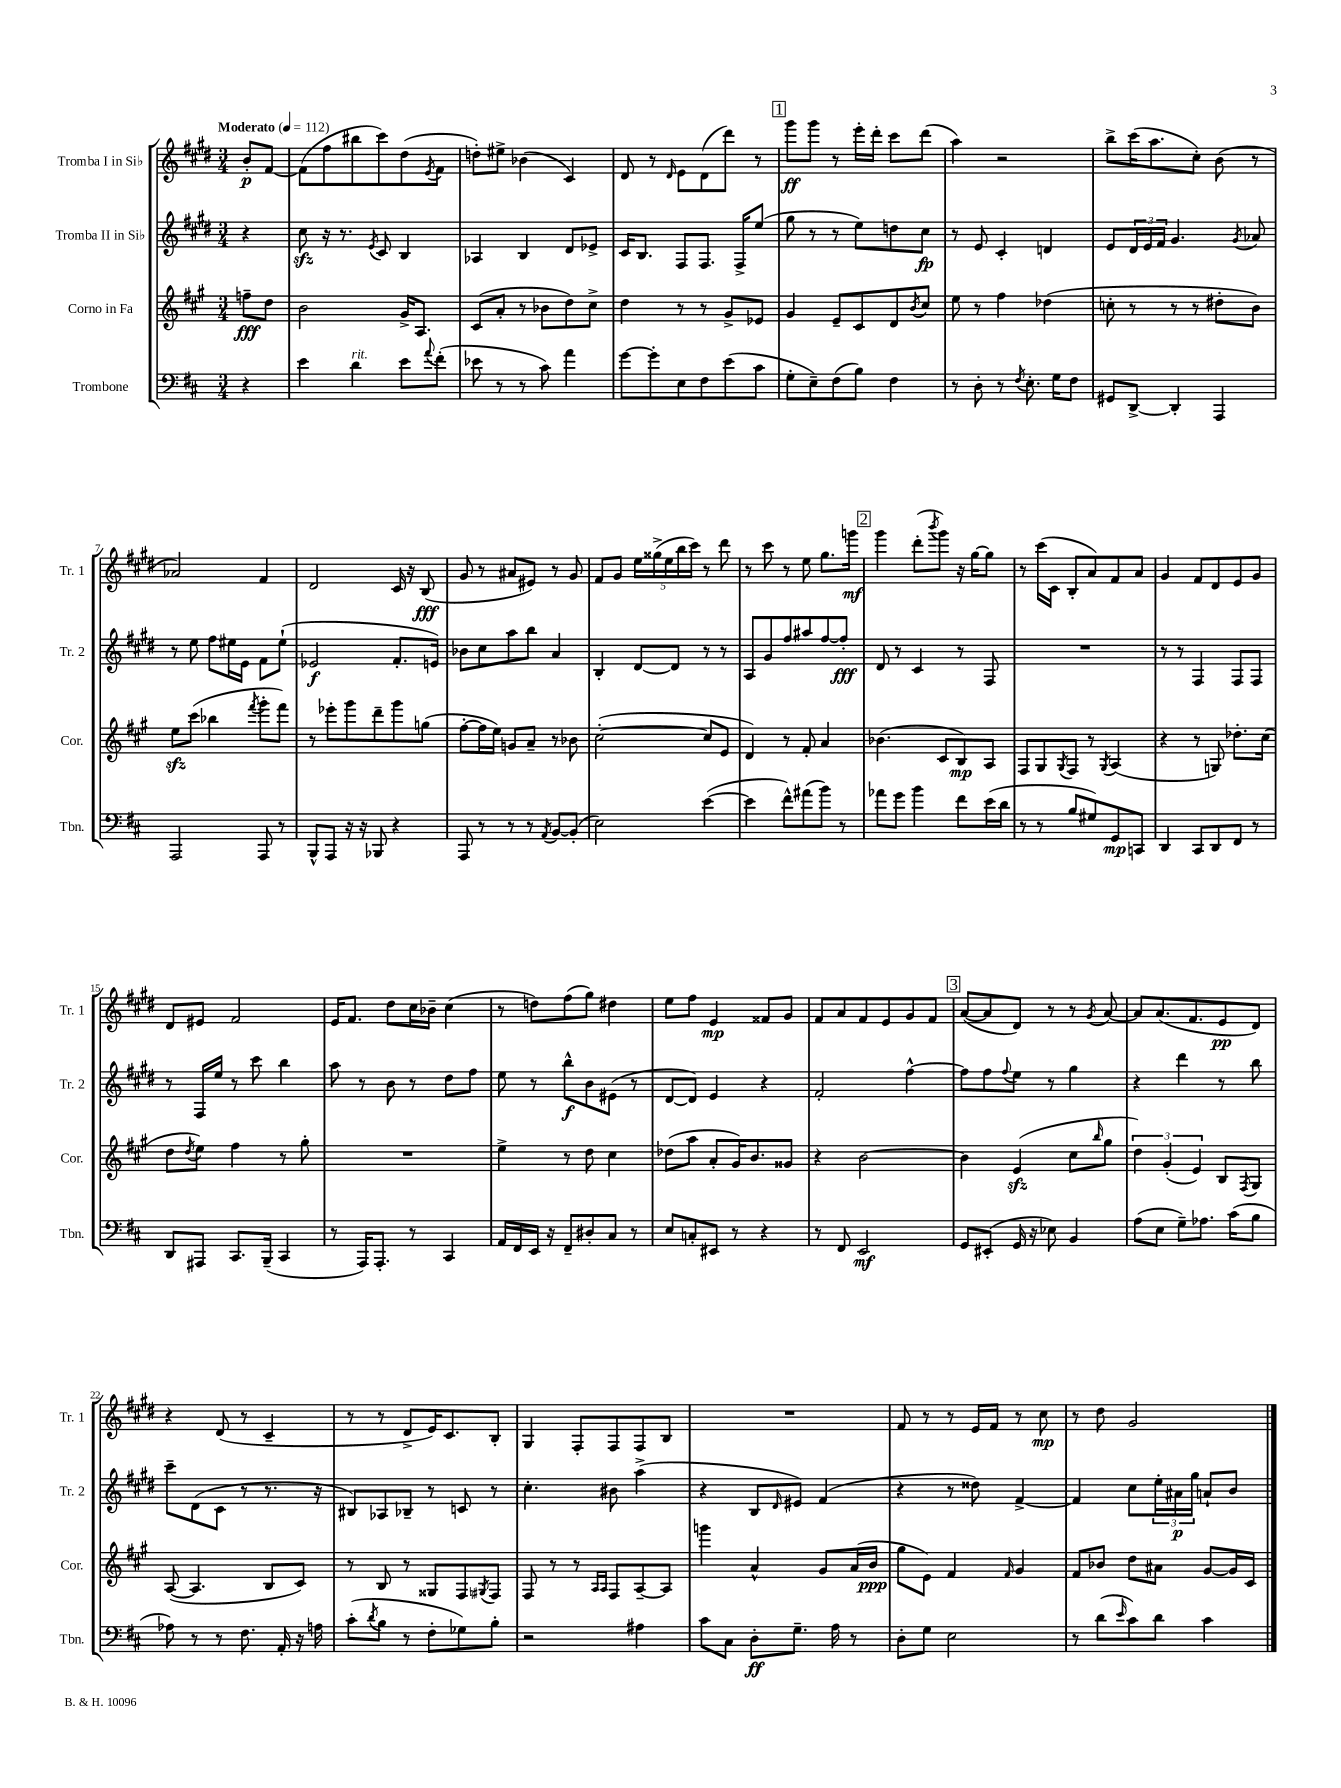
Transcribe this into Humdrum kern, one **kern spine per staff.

**kern	**dynam	**kern	**dynam	**kern	**dynam	**kern	**dynam
*part4	*part4	*part3	*part3	*part2	*part2	*part1	*part1
*staff4	*staff4	*staff3	*staff3	*staff2	*staff2	*staff1	*staff1
*I"Trombone	*	*I"Corno in Fa	*	*I"Tromba II in Si♭	*	*I"Tromba I in Si♭	*
*I'Tbn.	*	*I'Cor.	*	*I'Tr. 2	*	*I'Tr. 1	*
*clefF4	*	*clefG2	*	*clefG2	*	*clefG2	*
*k[f#c#]	*	*k[f#c#g#]	*	*k[f#c#g#d#]	*	*k[f#c#g#d#]	*
*M3/4	*	*M3/4	*	*M3/4	*	*M3/4	*
*MM112	*	*MM112	*	*MM112	*	*MM112	*
=	=	=	=	=	=	=	=
!	!	!	!	!	!	!LO:TX:a:B:t=Moderato	!
4r	.	8ffn~\L	fff	4r	.	8b'/L	p
.	.	8dd\J	.	.	.	[8f#/J	.
=1	=1	=1	=1	=1	=1	=1	=1
4e\	.	2b\	.	8cc#zz\	.	(8f#\L]	.
.	.	.	.	16r	.	8ff#\	.
.	.	.	.	8.r	.	.	.
!LO:TX:a:i:t=rit.	!	!	!	!	!	!	!
4d\	.	.	.	.	.	8bb#X\	.
.	.	.	.	8qe/	.	.	.
.	.	.	.	8c#/	.	8ccc#\)	.
8e\L	.	16g#^/KL	.	4B/	.	(8dd#\	.
.	.	8.A/J	.	.	.	.	.
8qqa/	.	.	.	.	.	8qe/	.
(8f#'\J	.	.	.	.	.	8f#\J	.
=2	=2	=2	=2	=2	=2	=2	=2
8e-X\	.	(8c#/L	.	4A-X/	.	8ddn'\L)	.
8r	.	8a'/J	.	.	.	8ee#X^\J	.
8r	.	8r	.	4B/	.	(4b-X\	.
8c#\)	.	8b-X\L	.	.	.	.	.
4a\	.	8dd\)	.	8d#/L	.	4c#/)	.
.	.	8cc#^\J	.	8e-X^/J	.	.	.
=3	=3	=3	=3	=3	=3	=3	=3
[8g\L	.	4dd\	.	16c#/KL	.	8d#/	.
.	.	.	.	8.B/J	.	.	.
8g'\]	.	.	.	.	.	8r	.
.	.	.	.	.	.	16qqd#/	.
8E\	.	8r	.	8F#/L	.	8e\L	.
8F#\	.	8r	.	8.F#/J	.	(8d#\	.
(8e\	.	8g#^/L	.	.	.	8ddd#\J)	.
.	.	.	.	16F#^/KL	.	.	.
8c#\J	.	8e-X/J	.	(8ee/J	.	8r	.
!!LO:REH:place=s1:t=1
=4	=4	=4	=4	=4	=4	=4	=4
8G'\L	.	4g#/	.	8gg#\	.	8ggg#\L	ff
8E~\)	.	.	.	8r	.	8ggg#\J	.
(8F#\	.	8e~/L	.	8r	.	8r	.
8B\J)	.	8c#/	.	8ee\L)	.	16eee'\LL	.
.	.	.	.	.	.	16ddd#'\JJ	.
4F#\	.	8d/	.	8ddn\	.	8ccc#\L	.
.	.	8qb/	.	.	.	.	.
.	.	8cc#/J	.	8cc#\J	fp	(8ddd#\J	.
=5	=5	=5	=5	=5	=5	=5	=5
8r	.	8ee\	.	8r	.	4aa\)	.
8D'\	.	8r	.	8e/	.	.	.
8r	.	4ff#\	.	4c#'/	.	2r	.
8qF#/	.	.	.	.	.	.	.
8.E'\	.	.	.	.	.	.	.
.	.	(4dd-X\	.	4dn/	.	.	.
16G\KL	.	.	.	.	.	.	.
8F#\J	.	.	.	.	.	.	.
=6	=6	=6	=6	=6	=6	=6	=6
8GG#X/L	.	8ccn'\	.	8e/L	.	8bb^\L	.
[8DD^/J	.	8r	.	24d#/L	.	(16ccc#\K	.
.	.	.	.	24e/	.	.	.
.	.	.	.	.	.	8.aa\	.
.	.	.	.	24f#/JJ	.	.	.
4DD'/]	.	8r	.	4.g#/	.	.	.
.	.	8r	.	.	.	8cc#'\J)	.
4AAA/	.	8dd#X'\L	.	.	.	(8b\	.
.	.	.	.	8qg#/	.	.	.
.	.	8b\J)	.	8a-X/	.	8r	.
!!LO:LB:g=z
=7	=7	=7	=7	=7	=7	=7	=7
2AAA/	.	8eezz\L	.	8r	.	2a-X/)	.
.	.	(8ccc#\J	.	8ee\	.	.	.
.	.	4bb-X\	.	8ff#\L	.	.	.
.	.	.	.	16ee#X\L	.	.	.
.	.	.	.	16e\JJ	.	.	.
.	.	8qfff#/	.	.	.	.	.
8AAA/	.	8ggg#'\L	.	8f#\L	.	4f#/	.
8r	.	8fff#\J)	.	(8ee#`\J	.	.	.
=8	=8	=8	=8	=8	=8	=8	=8
8BBB^^/L	.	8r	.	2e-X/	f	2d#/	.
8AAA/J	.	8eee-X'\L	.	.	.	.	.
16r	.	8ggg#\	.	.	.	.	.
16r	.	.	.	.	.	.	.
8BBB-X/	.	8ddd~\	.	.	.	.	.
4r	.	8ggg#\	.	8.f#'/L	.	16c#/	.
.	.	.	.	.	.	16r	.
.	.	(8ggn\J	.	.	.	(8B/	fff
.	.	.	.	16en/Jk)	.	.	.
=9	=9	=9	=9	=9	=9	=9	=9
8AAA/	.	[8ff#'\L	.	8b-X\L	.	8g#/	.
8r	.	16ff#\L]	.	8cc#\	.	8r	.
.	.	16ee\JJ)	.	.	.	.	.
8r	.	8gn/L	.	8aa\	.	8a#X/L	.
8r	.	8a~/J	.	8bb\J	.	8e#X/J)	.
8qAA/	.	.	.	.	.	.	.
[8BB/L	.	8r	.	4a/	.	8r	.
(8BB'/J]	.	8b-X\	.	.	.	8g#/	.
=10	=10	=10	=10	=10	=10	=10	=10
2E\)	.	([2cc#'\	.	4B'/	.	8f#/L	.
.	.	.	.	.	.	8g#/J	.
.	.	.	.	[8d#/L	.	20ee\LL	.
.	.	.	.	.	.	(20gg##X^\	.
.	.	.	.	.	.	20ee\	.
.	.	.	.	8d#/J]	.	.	.
.	.	.	.	.	.	20bb\	.
.	.	.	.	.	.	20ccc#\JJ)	.
([4e\	.	8cc#/L]	.	8r	.	8r	.
.	.	8e/J	.	8r	.	8ddd#\	.
=11	=11	=11	=11	=11	=11	=11	=11
4e\]	.	4d/)	.	8A/L	.	8r	.
.	.	.	.	8g#/	.	8ccc#\	.
8f#^^\L)	.	8r	.	8ff#/	.	8r	.
(8a#X\	.	8f#'/	.	8aa#X/	.	8ee\	.
8b\J)	.	4a/	.	[8ff#/	.	8.gg#\L	.
8r	.	.	.	8ff#'/J]	fff	.	.
.	.	.	.	.	.	16gggn\Jk	mf
!!LO:REH:place=s1:t=2
=12	=12	=12	=12	=12	=12	=12	=12
8a-X\L	.	(4.b-X\	.	8d#/	.	4ggg#\	.
8g\J	.	.	.	8r	.	.	.
4b\	.	.	.	4c#/	.	(8ddd#'\L	.
.	.	.	.	.	.	8qbbb/	.
.	.	8c#/L	.	.	.	8ggg#\J)	.
8f#\L	.	8B/)	mp	8r	.	16r	.
.	.	.	.	.	.	[16gg#\KL	.
(16e\L	.	8A/J	.	8F#/	.	8gg#\J]	.
16d\JJ	.	.	.	.	.	.	.
=13	=13	=13	=13	=13	=13	=13	=13
8r	.	8F#/L	.	2.r	.	8r	.
8r	.	8G#/	.	.	.	(16ccc#\LL	.
.	.	.	.	.	.	16c#\JJ	.
.	.	8qG#/	.	.	.	.	.
8B/L	.	8F#/J	.	.	.	8B'/L	.
8G#X/)	.	8r	.	.	.	8a/)	.
.	.	8qG#/	.	.	.	.	.
8GG/	mp	(4A/	.	.	.	8f#/	.
8CCn/J	.	.	.	.	.	8a/J	.
=14	=14	=14	=14	=14	=14	=14	=14
4DD/	.	4r	.	8r	.	4g#/	.
.	.	.	.	8r	.	.	.
8CC#/L	.	8r	.	4F#/	.	8f#/L	.
8DD/	.	8Gn/)	.	.	.	8d#/	.
8FF#/J	.	8.dd-X'\L	.	8F#/L	.	8e/	.
8r	.	.	.	8F#/J	.	8g#/J	.
.	.	(16cc#\Jk	.	.	.	.	.
!!LO:LB:g=z
=15	=15	=15	=15	=15	=15	=15	=15
8DD/L	.	8dd\L	.	8r	.	8d#/L	.
.	.	8qdd/	.	.	.	.	.
8AAA#X/J	.	8ee\J)	.	16F#/LL	.	8e#X/J	.
.	.	.	.	16ee/JJ	.	.	.
8.CC#/L	.	4ff#\	.	8r	.	2f#/	.
.	.	.	.	8ccc#\	.	.	.
(16BBB~/Jk	.	.	.	.	.	.	.
4CC#/	.	8r	.	4bb\	.	.	.
.	.	8gg#'\	.	.	.	.	.
=16	=16	=16	=16	=16	=16	=16	=16
8r	.	2.r	.	8aa\	.	16e/KL	.
.	.	.	.	.	.	8.f#/J	.
16AAA/KL)	.	.	.	8r	.	.	.
8.AAA'/J	.	.	.	.	.	.	.
.	.	.	.	8b\	.	8dd#\L	.
8r	.	.	.	8r	.	16cc#\L	.
.	.	.	.	.	.	16b-X~\JJ	.
4CC#/	.	.	.	8dd#\L	.	(4cc#\	.
.	.	.	.	8ff#\J	.	.	.
=17	=17	=17	=17	=17	=17	=17	=17
16AA/LL	.	4ee^\	.	8ee\	.	8r	.
16FF#/	.	.	.	.	.	.	.
16EE/JJ	.	.	.	8r	.	8ddn\L)	.
16r	.	.	.	.	.	.	.
8FF#~/L	.	8r	.	8bb^^\L	f	(8ff#\	.
8D#X'/	.	8dd\	.	8b\	.	8gg#\J)	.
8C#/J	.	4cc#\	.	(8e#X\J	.	4dd#X\	.
8r	.	.	.	8r	.	.	.
=18	=18	=18	=18	=18	=18	=18	=18
8E/L	.	(8dd-X\L	.	[8d#/L	.	8ee\L	.
8Cn'/	.	8aa\J	.	8d#/J])	.	8ff#\J	.
8EE#X/J	.	8a'/L	.	4e/	.	4e/	mp
8r	.	16g#/K)	.	.	.	.	.
.	.	8.b/	.	.	.	.	.
4r	.	.	.	4r	.	8f##X/L	.
.	.	8g##X/J	.	.	.	8g#/J	.
=19	=19	=19	=19	=19	=19	=19	=19
8r	.	4r	.	2f#'/	.	8f#/L	.
8FF#/	.	.	.	.	.	8a/	.
2EE/	mf	[2b\	.	.	.	8f#/	.
.	.	.	.	.	.	8e/	.
.	.	.	.	[4ff#^^\	.	8g#/	.
.	.	.	.	.	.	8f#/J	.
!!LO:REH:place=s1:t=3
=20	=20	=20	=20	=20	=20	=20	=20
8GG/L	.	4b\]	.	8ff#\L]	.	([8a/L	.
(8EE#X'/J	.	.	.	8ff#\	.	8a/]	.
.	.	.	.	8qqff#/	.	.	.
16GG/	.	(4ezz/	.	8ee\J	.	8d#/J)	.
16r	.	.	.	.	.	.	.
8E-X\)	.	.	.	8r	.	8r	.
4BB/	.	8cc#\L	.	4gg#\	.	8r	.
.	.	16qqbb/	.	.	.	8qg#/	.
.	.	8gg#\J	.	.	.	[8a/	.
=21	=21	=21	=21	=21	=21	=21	=21
(8A\L	.	6dd\)	.	4r	.	8a/L]	.
8E\J	.	.	.	.	.	(8.a/	.
.	.	(6g#'/	.	.	.	.	.
8G~\L)	.	.	.	4ddd#\	.	.	.
.	.	.	.	.	.	8.f#/	.
.	.	6e/)	.	.	.	.	.
8.A-X\J	.	.	.	.	.	.	.
.	.	8B/L	.	8r	.	8e/	pp
(16c#\KL	.	.	.	.	.	.	.
.	.	8qF#/	.	.	.	.	.
8B\J	.	8G#/J	.	8bb\	.	8d#/J)	.
!!LO:LB:g=z
=22	=22	=22	=22	=22	=22	=22	=22
8A-X\)	.	([8A/	.	8ccc#~\L	.	4r	.
8r	.	4.A/]	.	(8d#\	.	.	.
8r	.	.	.	8c#\J	.	(8d#/	.
8.F#\	.	.	.	8r	.	8r	.
.	.	8B/L	.	8.r	.	4c#~/	.
16AA'/	.	.	.	.	.	.	.
16r	.	8c#/J)	.	.	.	.	.
16An\	.	.	.	16r	.	.	.
=23	=23	=23	=23	=23	=23	=23	=23
(8c#'\L	.	8r	.	8B#X/L)	.	8r	.
8qd/	.	.	.	.	.	.	.
8B\J	.	8B/	.	8A-X/	.	8r	.
8r	.	8r	.	8B-X~/J	.	8d#^/L	.
8F#'\L	.	8G##X/L	.	8r	.	16e/K)	.
.	.	.	.	.	.	8.c#/	.
8G-X\)	.	8F#/	.	8cn/	.	.	.
.	.	8qG#X/	.	.	.	.	.
8B'\J	.	8F#/J	.	8r	.	8B'/J	.
=24	=24	=24	=24	=24	=24	=24	=24
2r	.	8F#/	.	4.cc#'\	.	4G#/	.
.	.	8r	.	.	.	.	.
.	.	8r	.	.	.	8F#'/L	.
.	.	16qqA/LL	.	.	.	.	.
.	.	16qqA/JJ	.	.	.	.	.
.	.	8F#/L	.	8b#X\	.	8F#/	.
4A#X\	.	[8A~/	.	(4aa^\	.	8F#/	.
.	.	8A/J]	.	.	.	8B/J	.
=25	=25	=25	=25	=25	=25	=25	=25
8c#\L	.	4gggn\	.	4r	.	2.r	.
8C#\J	.	.	.	.	.	.	.
8D'\L	ff	4a^^/	.	8B/L	.	.	.
.	.	.	.	16qqd#/	.	.	.
8.G~\J	.	.	.	8e#X/J)	.	.	.
.	.	8g#/L	.	(4f#/	.	.	.
16A\	.	.	.	.	.	.	.
8r	.	(16a/L	.	.	.	.	.
.	.	16b/JJ	ppp	.	.	.	.
=26	=26	=26	=26	=26	=26	=26	=26
8D'\L	.	8gg#\L	.	4r	.	8f#/	.
8G\J	.	8e\J)	.	.	.	8r	.
2E\	.	4f#/	.	8r	.	8r	.
.	.	.	.	8dd##X\)	.	16e/LL	.
.	.	.	.	.	.	16f#/JJ	.
.	.	16qqf#/	.	.	.	.	.
.	.	4g#/	.	[4f#^/	.	8r	.
.	.	.	.	.	.	8cc#\	mp
=27	=27	=27	=27	=27	=27	=27	=27
8r	.	8f#/L	.	4f#/]	.	8r	.
(8d\L	.	8b-X/J	.	.	.	8dd#\	.
16qqe/	.	.	.	.	.	.	.
8c#\)	.	8dd\L	.	8cc#\L	.	2g#/	.
8d\J	.	8a#X\J	.	24ee'\L	.	.	.
.	.	.	.	24a#X\	p	.	.
.	.	.	.	24gg#\JJ	.	.	.
4c#\	.	[8g#/L	.	8an`/L	.	.	.
.	.	16g#/L]	.	8b/J	.	.	.
.	.	16c#/JJ	.	.	.	.	.
==	==	==	==	==	==	==	==
*-	*-	*-	*-	*-	*-	*-	*-
